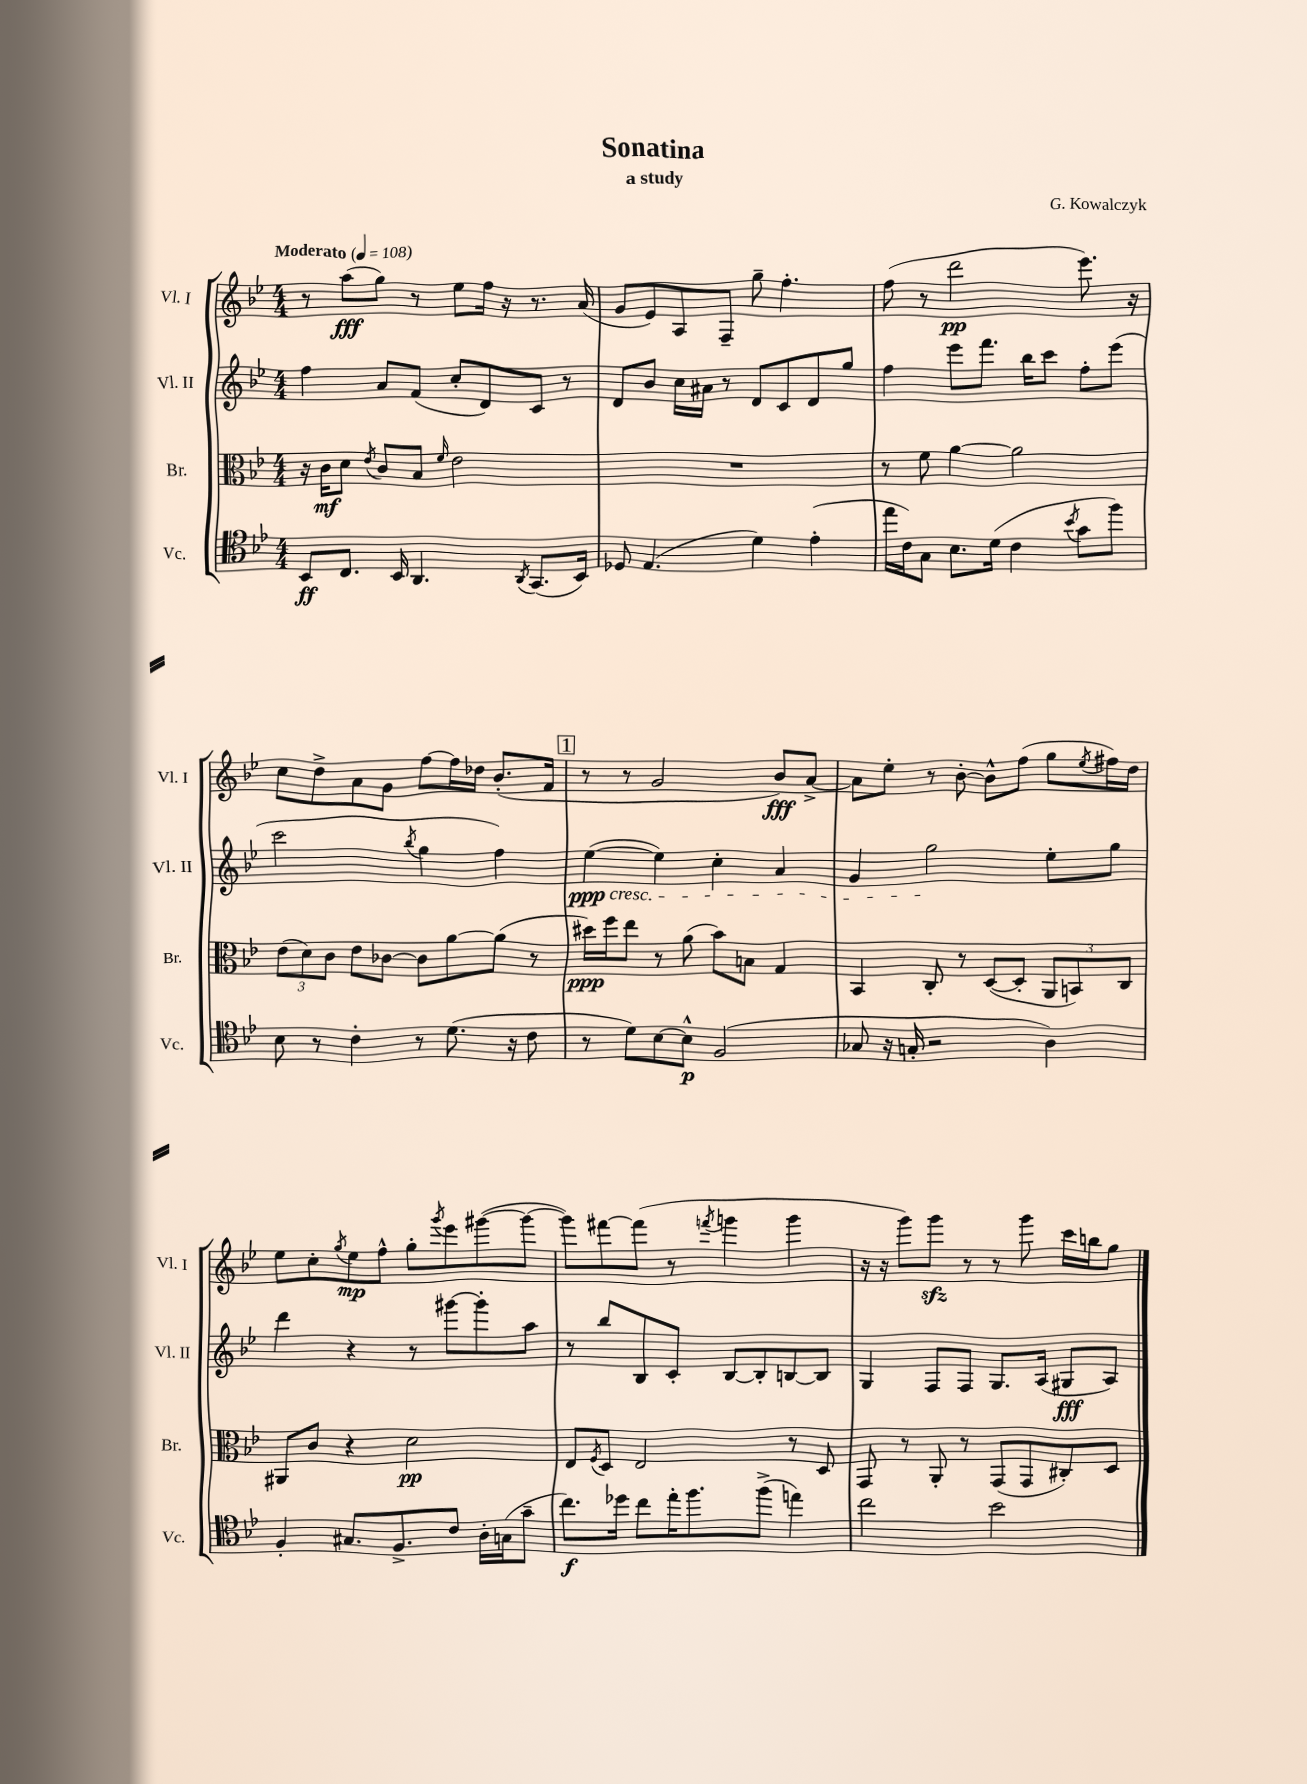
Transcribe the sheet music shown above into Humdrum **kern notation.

**kern	**kern	**kern	**kern
*staff4	*staff3	*staff2	*staff1
*clefC4	*clefC3	*clefG2	*clefG2
*k[b-e-]	*k[b-e-]	*k[b-e-]	*k[b-e-]
*M4/4	*M4/4	*M4/4	*M4/4
*MM108	*MM108	*MM108	*MM108
8BB-	16r	4ff	8r
.	16c	.	.
8.C	8d	.	(8aa
.	8qe-	.	.
.	8c	8a	8gg)
16BB-	.	.	.
4.AA	8B-	(8f	8r
.	16qqf	.	.
.	2e-	8cc'	8ee-
.	.	8d)	16ff
.	.	.	16r
8qAA	.	.	.
(8.GG	.	8c	8.r
.	.	8r	.
16BB-)	.	.	(16a
=	=	=	=
8D-	1r	8d	8g
(4.E-	.	8b-	8e-)
.	.	16cc	8A
.	.	16a#	.
.	.	8r	8F~
4d)	.	8d	8gg~
.	.	8c	4.ff'
(4e-'	.	8d	.
.	.	8gg	.
=	=	=	=
16ee-	8r	4ff	(8ff
16c)	.	.	.
8G	8f	.	8r
8.B-	[4a	8eee-	2ddd
.	.	8.fff	.
(16d	.	.	.
4c	2a]	.	.
.	.	16bb-	.
.	.	8ccc	.
8qb-	.	.	.
8g	.	8ff'	8.eee-)
8ff)	.	(8eee-	.
.	.	.	16r
=	=	=	=
8B-	(12e-	2ccc	8cc
.	12d)	.	.
8r	.	.	8dd^
.	12c	.	.
4c'	8e-	.	8a
.	[8c-	.	8g
.	.	8qbb-	.
8r	8c-]	4gg	[8ff
(8.d	[8a	.	16ff]
.	.	.	16dd-
.	(8a]	4ff)	(8.b-'
16r	.	.	.
8c	8r	.	.
.	.	.	16f
=	=	=	=
8r	16dd#)	([4ee-	8r
.	16ff	.	.
8d)	8ee-	.	8r
[8B-	8r	4ee-])	2g
8B-^^]	(8a	.	.
(2F	8b-)	4cc'	.
.	8B	.	.
.	4G	4a	8b-)
.	.	.	[8a^
=	=	=	=
8G-	4BB-	4g	8a]
16r	.	.	8ee-'
16G'	.	.	.
2r	8C'	2gg	8r
.	8r	.	[8b-'
.	([8D	.	8b-^^]
.	8D']	.	(8ff
4A)	12AA	8ee-'	8gg
.	12BB)	.	.
.	.	.	8qee-
.	.	8gg	16ff#)
.	12C	.	.
.	.	.	16dd
=	=	=	=
4F'	8AA#	4ddd	8ee-
.	8c	.	8cc'
.	.	.	8qgg
8.G#	4r	4r	8ee-
.	.	.	8ff^^
8.F^	.	.	.
.	2d	8r	8gg'
.	.	.	8qggg
8c	.	[8ggg#	8eee-
16A'	.	8ggg#']	([8ggg#
(16G	.	.	.
8g~	.	8aa	8ggg#_
=	=	=	=
8.cc)	8E-	8r	8ggg#])
.	8qF	.	.
.	8D	8bb-	[8fff#
16dd-	.	.	.
8cc	2E-	8B-	(8fff#]
16ee-'	.	8c'	8r
8.ff	.	.	.
.	.	.	8qfff
.	.	[8B-	4ggg
(8ff^	.	8B-']	.
4ee)	8r	[8B	4ggg
.	8D	8B]	.
=	=	=	=
2cc	8GG	4G	16r
.	.	.	16r
.	8r	.	8ggg)
.	8AA'	8F	8ggg
.	8r	8F	8r
2b-	(8GG	8.G	8r
.	8GG	.	8ggg
.	.	(16A	.
.	8C#')	8G#	16ccc
.	.	.	16bb
.	8D	8A)	8gg
==	==	==	==
*-	*-	*-	*-
